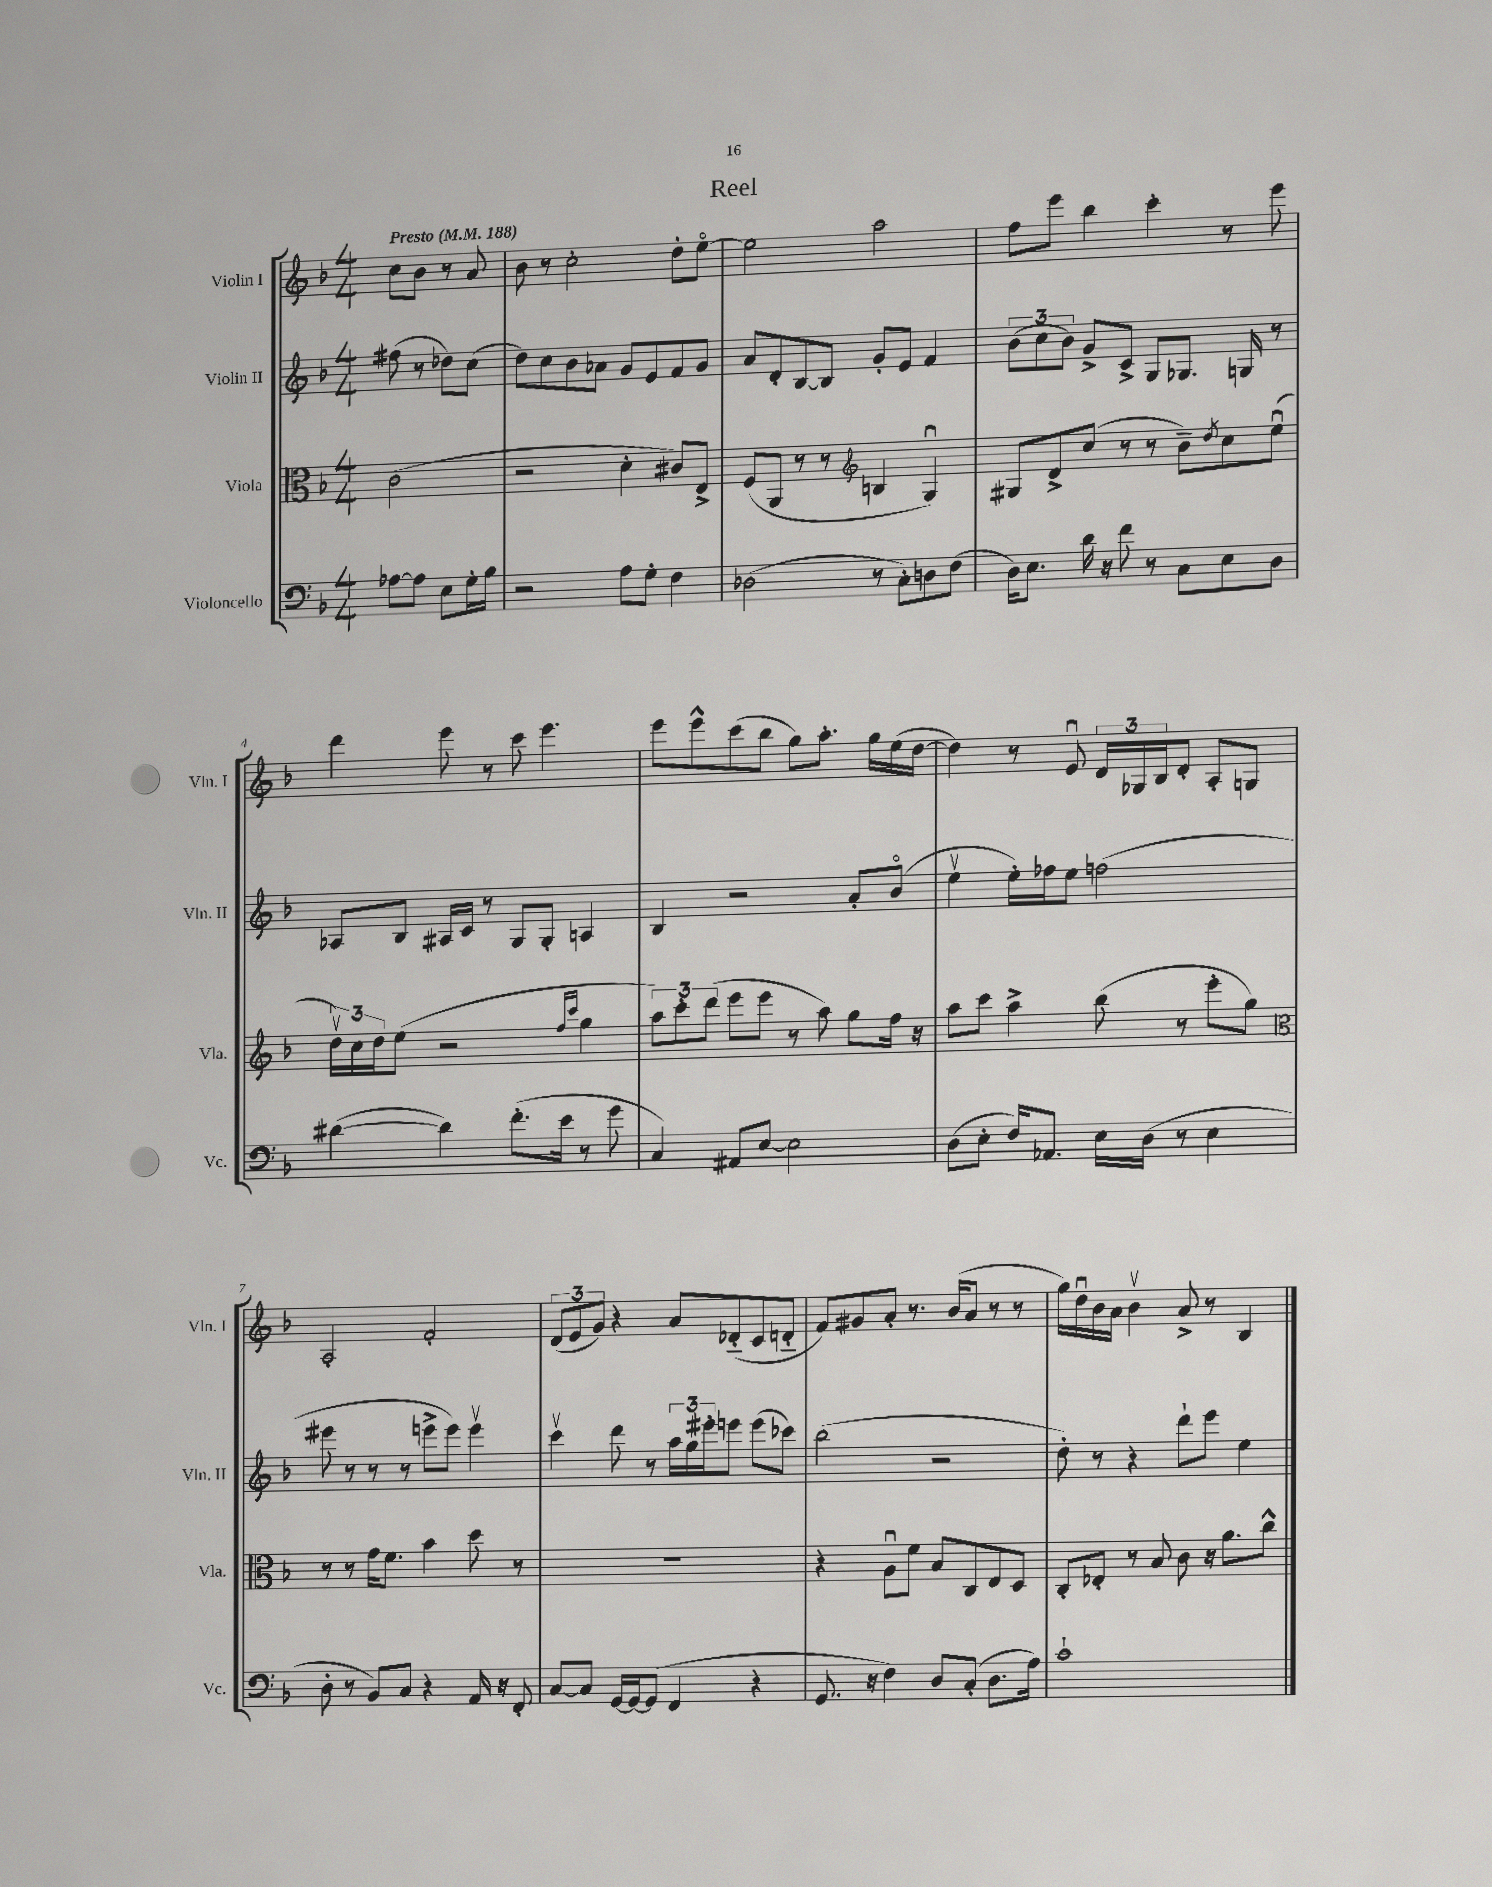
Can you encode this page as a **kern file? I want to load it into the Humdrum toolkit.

**kern	**kern	**kern	**kern
*staff4	*staff3	*staff2	*staff1
*clefF4	*clefC3	*clefG2	*clefG2
*k[b-]	*k[b-]	*k[b-]	*k[b-]
*M4/4	*M4/4	*M4/4	*M4/4
*MM188	*MM188	*MM188	*MM188
[8A-	(2c	(8ff#	8cc
8A-]	.	8r	8b-
8E	.	8dd-)	8r
16G'	.	(8cc	8a
16B-	.	.	.
=	=	=	=
2r	2r	8dd)	8b-
.	.	8cc	8r
.	.	8b-	2cc'
.	.	8a-	.
8A	4d'	8g	.
8G'	.	8e	.
4F	8c#)	8f	8dd'
.	8E^	8g	[8eeo
=	=	=	=
(2D-	(8F	8a	2ee]
.	8AA	8d'	.
.	8r	[8B-	.
.	8r	8B-]	.
*	*clefG2	*	*
8r	4B	8g'	2aa
8C')	.	8e	.
8D	4Gu)	4f	.
(8F	.	.	.
=	=	=	=
16D)	8G#	(12b-	8ff
8.E	.	.	.
.	.	12cc	.
.	8d^	.	8eee
.	.	12b-)	.
16d	(8cc	8g^	4bb-
16r	.	.	.
8f	8r	8c^	.
8r	8r	8G	4ccc'
8C	8b-~)	8.G-	.
.	8qdd	.	.
8E	8cc	.	8r
.	.	16G	.
8D	(8eeu	8r	8eee
=	=	=	=
([4d#	24ddv)	8A-	4ddd
.	24cc	.	.
.	24dd	.	.
.	(8ee	8B-	.
4d#])	2r	16A#	8eee
.	.	16c	.
.	.	8r	8r
(8.f'	.	8G	8ccc
.	.	8G'	4.eee
16e	.	.	.
.	16qqff	.	.
.	16qqccc	.	.
8r	4gg	4A	.
8g	.	.	.
=	=	=	=
4C)	12aa)	4B-	8eee
.	12ccc'	.	.
.	.	.	8eee^^
.	(12ddd	.	.
8AA#	8eee	2r	(8ccc
[8E	8eee	.	8bb-
2E]	8r	.	8gg)
.	8aa)	.	8.aa'
.	8gg	8a'	.
.	.	.	16gg
.	16ff	(8b-o	(16ee
.	16r	.	[16dd
=	=	=	=
(8D	8aa	4eev	4dd])
8E'	8ccc	.	.
16F)	4aa^	16ee')	8r
8.AA-	.	16ff-	.
.	.	8ee	8eu
16E	(8bb-	(2ff	24d
.	.	.	24G-
(16D	.	.	.
.	.	.	24B-
8r	8r	.	8d'
4E	8eee'	.	8A'
.	8gg)	.	8G
=	=	=	=
*	*clefC3	*	*
8D'	8r	8eee#	2A'
8r	8r	8r	.
8BB-)	16g	8r	.
.	8.f	.	.
8C	.	8r	.
4r	4b-	8eee^	2f'
.	.	8eee)	.
16AA	8dd	4eeev	.
16r	.	.	.
8FF'	8r	.	.
=	=	=	=
[8C	1r	4cccv	(12d
.	.	.	12e
8C]	.	.	.
.	.	.	12g)
[16GG	.	8ddd	4r
16GG_	.	.	.
(8GG]	.	8r	.
4FF	.	24aa	8a
.	.	24gg	.
.	.	24eee#'	.
.	.	8eee	(8d-'~
4r	.	(8eee	8c
.	.	8ccc-)	8d'~
=	=	=	=
8.GG	4r	(2bb-	8f)
.	.	.	8g#
16r	.	.	.
4F)	8Au	.	8a'
.	8f	.	8.r
8D	8B-	2r	.
.	.	.	(16b-
(8C'	8C	.	8a
8.D	8E	.	8r
.	8D	.	8r
16A)	.	.	.
=	=	=	=
1c`	8C'	8dd')	16gg)
.	.	.	16ddu
.	8E-'	8r	16b-
.	.	.	16a
.	8r	4r	4b-v
.	8B-	.	.
.	8c	8ddd`	8a^
.	16r	8eee	8r
.	8.a	.	.
.	.	4ee	4B-
.	8cc^^	.	.
==	==	==	==
*-	*-	*-	*-
